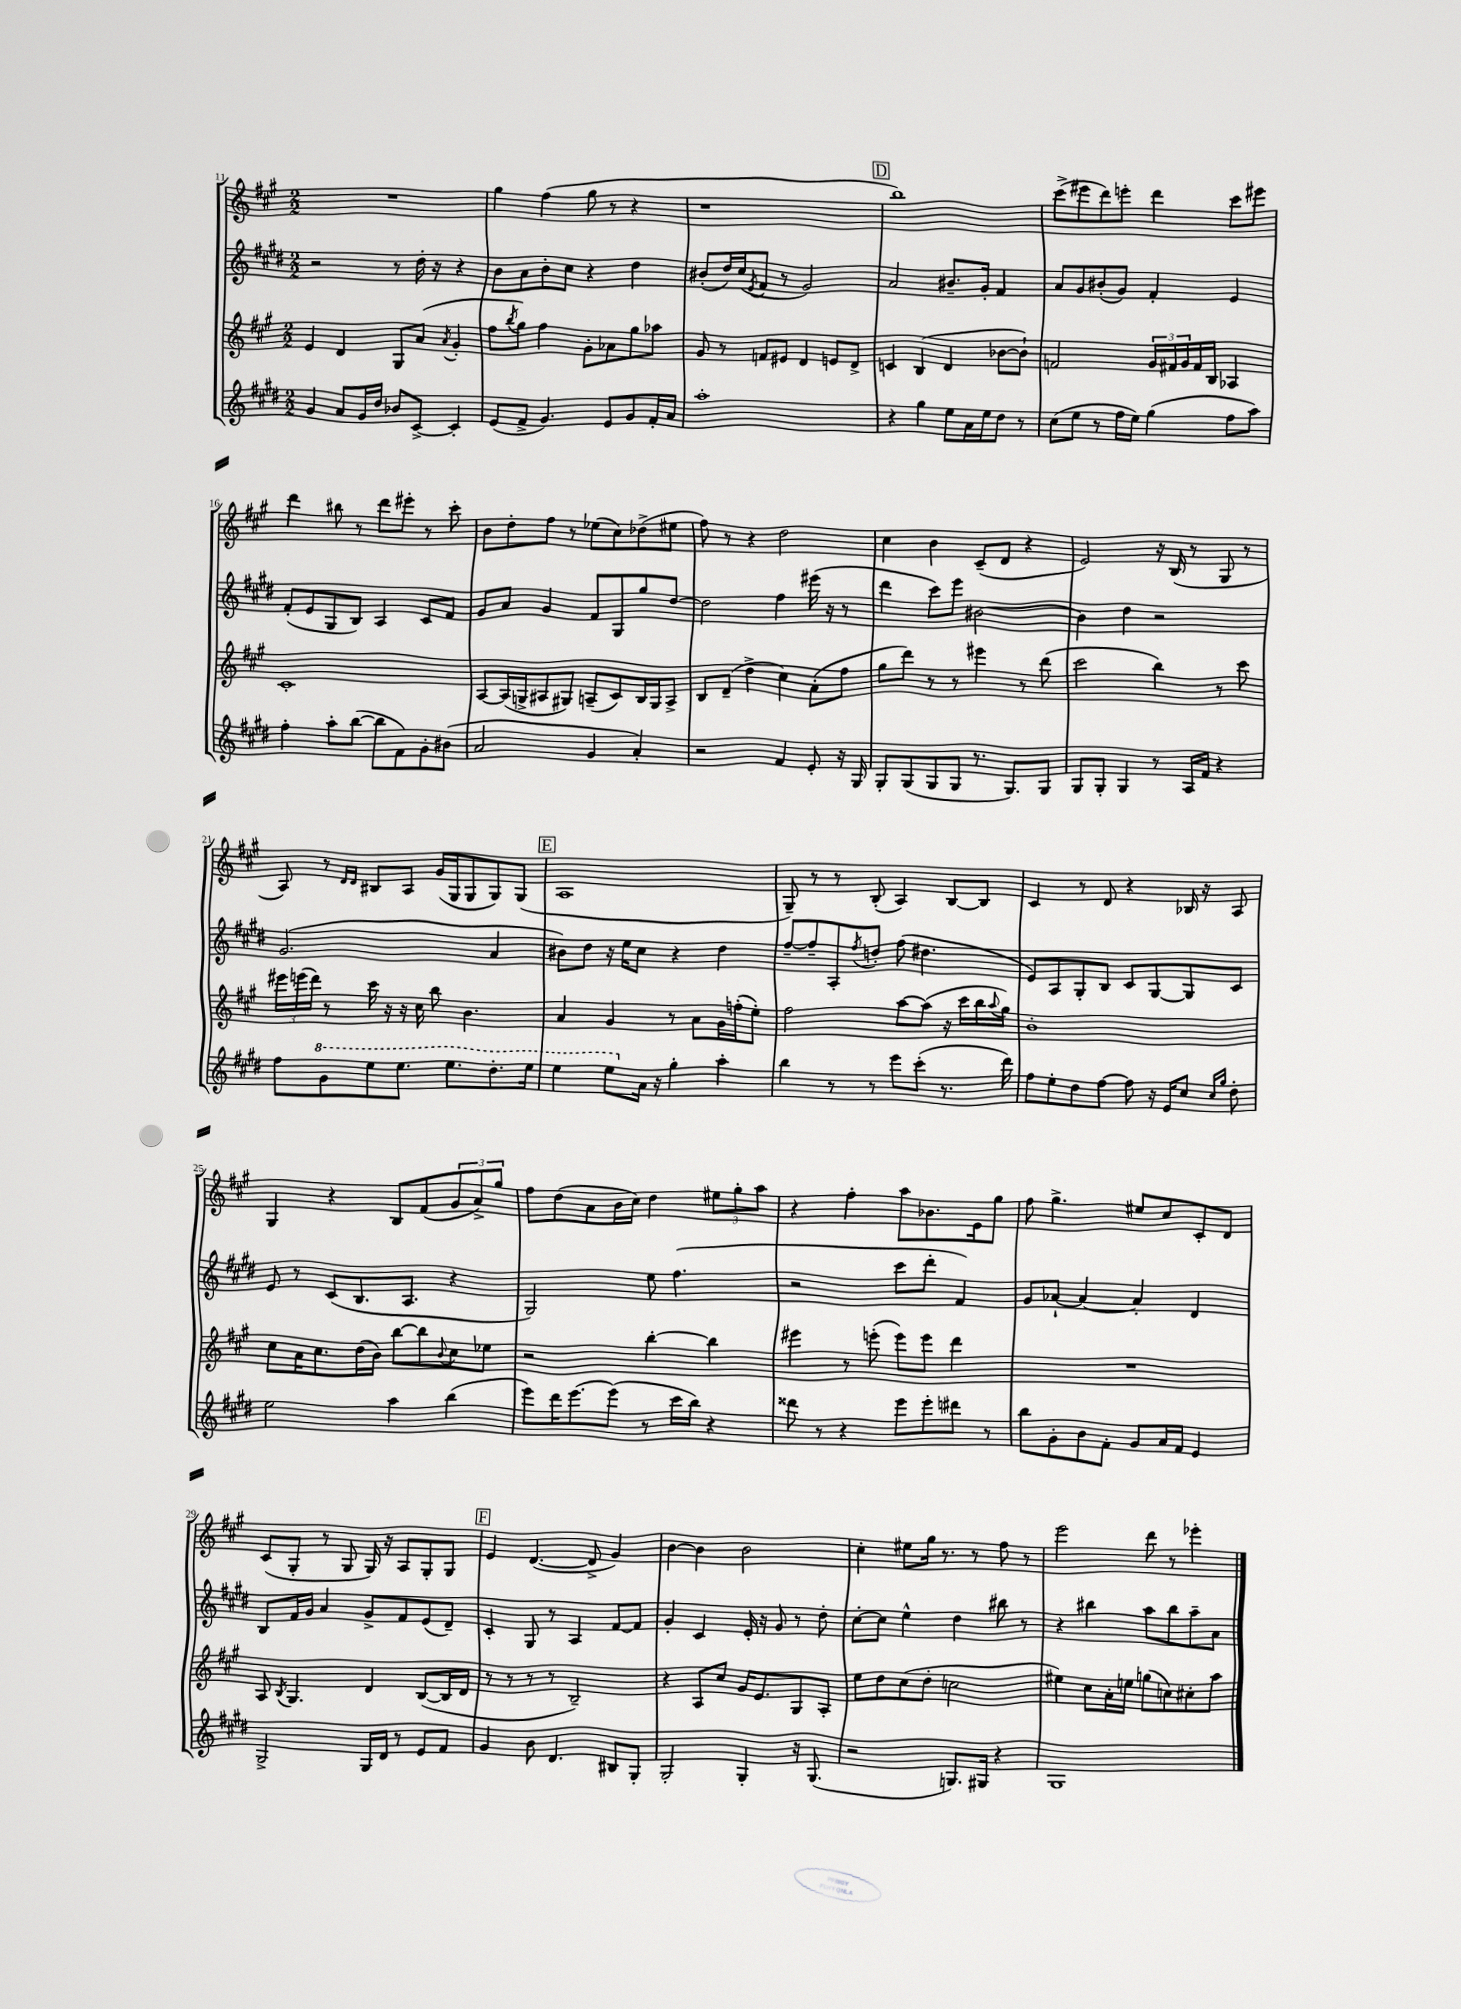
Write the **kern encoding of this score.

**kern	**kern	**kern	**kern
*part4	*part3	*part2	*part1
*staff4	*staff3	*staff2	*staff1
*clefG2	*clefG2	*clefG2	*clefG2
*k[f#c#g#d#]	*k[f#c#g#]	*k[f#c#g#d#]	*k[f#c#g#]
*M2/2	*M2/2	*M2/2	*M2/2
=11	=11	=11	=11
4g#/	4e/	2r	1r
8a/L	4d/	.	.
16g#/L	.	.	.
16dd#/JJ	.	.	.
8b-X/L	8G#/L	8r	.
[8c#^/J	(8a/J	16dd#'\	.
.	.	16r	.
.	8qa/	.	.
4c#'/]	4g#'/	4r	.
=12	=12	=12	=12
(8e/L	8ff#\L	8b\L	4gg#\
.	8qbb/	.	.
8f#^/J	8gg#\J)	8a\	.
4.g#/)	4ff#\	8b'\	(4ff#\
.	.	8cc#\J	.
.	8g#'\L	4r	8gg#\
8e/L	8a-X\	.	8r
8g#/	8gg#\	4dd#\	4r
16f#'/L	8aa-X\J	.	.
16a/JJ	.	.	.
=13	=13	=13	=13
1aa'	8g#/	(8b#X'/L	1r
.	8r	16dd#/L)	.
.	.	(16cc#/J	.
.	.	8qe/	.
.	8fn/L	8f#/J	.
.	8e#X/J	8r	.
.	4d/	2g#/)	.
.	8en/L	.	.
.	8d^/J	.	.
!!LO:REH:place=s1:t=D
=14	=14	=14	=14
4r	4cn/	2a/	1bb)
4gg#\	(4B/	.	.
8ee\L	4d/	8.b#X~/L	.
16a\L	.	.	.
16ee\J	.	16g#'/Jk	.
8dd#\J	[8b-X\L	4f#/	.
8r	8b-`\J])	.	.
=15	=15	=15	=15
(8cc#\L	2fn/	8a/L	(8ccc#^\L
8ee\J	.	8g#/	8eee#X\
8r	.	(8b#X'/	8ddd\)
16ff#\LL	.	8g#/J)	8eeen'\J
16ee\JJ)	.	.	.
(4gg#\	24g#/LL	4f#'/	4ddd\
.	24f#X/	.	.
.	24g#/	.	.
.	16f#/	.	.
.	16B/JJ	.	.
8ff#\L	4A-X/	4e/	8ccc#\L
8aa\J)	.	.	8eee#X\J
!!LO:LB:g=z
=16	=16	=16	=16
4ff#'\	1c#'	(8f#'/L	4ddd\
.	.	8e/	.
8aa'\L	.	8G#/	8bb#X\
([8bb\J	.	8B/J)	8r
8bb\L]	.	4A/	8ddd\L
8f#\)	.	.	8eee#X'\J
8g#'\	.	8c#/L	8r
(8b#X\J	.	8f#/J	8ccc#'\
=17	=17	=17	=17
2a/	[8A/L	8g#/L	8b\L
.	(16A/L]	8a/J	8dd'\
.	16Gn^/J	.	.
.	8A#X/	4g#/	8ff#\J
.	8G#X/J)	.	8r
4g#/	(8An~/L	8f#/L	(8ee-X\L
.	8c#/)	8G#/	8cc#\)
4a'/)	16B/L	8gg#/	(8dd-X^\
.	16G#/J	.	.
.	8A^/J	[8dd#/J	8ee#X\J
=18	=18	=18	=18
2r	8B/L	2dd#\]	8ff#\)
.	(8d~/J	.	8r
.	4dd^\	.	4r
4f#/	4cc#\)	4ff#\	2dd\
8e'/	(8a'\L	(16eee#X\	.
.	.	16r	.
16r	8ff#\J	8r	.
16G#/	.	.	.
=19	=19	=19	=19
8G#'/L	8gg#\L	4ddd#\	4cc#\
(8G#/	8ddd\J)	.	.
8G#/	8r	8ccc#\L)	4b\
8G#/J	8r	8eee\J	.
8.r	4eee#X\	[2b#X\	(8c#~/L
.	.	.	8d/J
8.G#/L)	.	.	.
.	8r	.	4r
8G#/J	(8ddd\	.	.
=20	=20	=20	=20
8G#/L	2ccc#\	4b#\]	2e/)
8G#'/J	.	.	.
4G#/	.	4dd#\	.
8r	4bb\)	2r	16r
.	.	.	(16B/
16A/LL	.	.	8r
16f#/JJ	.	.	.
4r	8r	.	8G#/
.	8ccc#\	.	8r
!!LO:LB:g=z
=21	=21	=21	=21
8ff#\L	24eee#X\LL	(2.g#/	8A/)
.	(24eeen\	.	.
.	24ddd\JJ)	.	.
*8va	*	*	*
8gg#\	8r	.	8r
.	.	.	16qqd/LL
.	.	.	16qqd/JJ
8eee\	16ccc#\	.	8B#X/L
.	16r	.	.
8.eee\J	16r	.	8A/J
.	16cc#\	.	.
.	8bb\	.	(16g#/LL
8.eee\L	.	.	16G#/J
.	4.b\	.	8G#/
8.ddd#'\	.	4a/	8G#/)
.	.	.	(8G#/J
16eee\Jk	.	.	.
!!LO:REH:place=s1:t=E
=22	=22	=22	=22
4eee\	4a/	8b#X\L)	1A
.	.	8dd#\J	.
8eee\L	4g#/	16r	.
.	.	16ee\KL	.
*X8va	*	*	*
16a\Jk	.	8cc#\J	.
16r	.	.	.
4gg#'\	8r	4r	.
.	8a\L	.	.
4aa'\	16g#\L	4dd#\	.
.	(16ffn'\J	.	.
.	8ee'\J)	.	.
=23	=23	=23	=23
4bb\	2ff#\	[8ff#~/L	8G#~/)
.	.	8ff#~/]	8r
8r	.	8A'/	8r
.	.	8qff#/	.
8r	.	8ddn'/J	(8B'/
8eee\L	[8aa\L	(8ff#\	4A/)
(8ccc#'\J	(8aa\J]	4.dd#X\	.
8.r	16r	.	[8B/L
.	16ccc#\LL	.	.
.	16bb\	.	8B/J]
.	8qqaa/	.	.
16ddd#\)	16gg#\JJ)	.	.
=24	=24	=24	=24
8ff#\L	1b'	8e/L)	4c#/
8ee'\	.	8A/	.
8dd#\	.	8G#'/	8r
[8ff#\J	.	8B/J	8d/
8ff#\]	.	8c#/L	4r
16r	.	[8G#/	.
16e/KL	.	.	.
8cc#/J	.	8G#/]	16B-X/
.	.	.	16r
16qqcc#/LL	.	.	.
16qqgg#/JJ	.	.	.
8dd#'\	.	8c#/J	8A/
!!LO:LB:g=z
=25	=25	=25	=25
2ee\	8cc#\L	8e/	4G#/
.	16a\K	8r	.
.	8.cc#\	.	.
.	.	(8c#/L	4r
.	(16dd\L	8.B/	.
.	16b\JJ)	.	.
4aa\	[8bb\L	.	8B/L
.	.	8.A/J	.
.	8bb\]	.	(8f#/
.	8qqb/	.	.
(4bb\	8cc#\	4r	12g#/
.	.	.	12a^/)
.	8ee-X\J	.	.
.	.	.	12gg#/J
=26	=26	=26	=26
8eee\L)	2r	2G#/)	8ff#\L
16ddd#\K	.	.	(8dd\
[8.eee\	.	.	.
.	.	.	8a\
(8eee\J]	.	.	16b\L
.	.	.	16cc#\JJ)
8r	[4bb'\	8ee\	4dd\
16ccc#\LL	.	(4.ff#\	.
16bb\JJ)	.	.	.
4r	4bb\]	.	12ee#X\L
.	.	.	12gg#'\
.	.	.	12aa\J
=27	=27	=27	=27
8ddd##X\	4eee#X\	2r	4r
8r	.	.	.
4r	8r	.	4ff#'\
.	(8eeen'\	.	.
8eee\L	8eee\L)	8ccc#\L	8aa\L
8eee'\	8eee\J	8ddd#'\J	8.b-X\
8ddd#X\J	4ddd\	4f#/)	.
.	.	.	16e\k
8r	.	.	8gg#\J
=28	=28	=28	=28
8bb\L	1r	8g#/L	8ff#\
8g#'\	.	[8a-X`/J	4.gg#^\
8b\	.	4a-/_	.
8f#'\J	.	.	.
8g#/L	.	4a-'/]	8ee#X/L
16a/L	.	.	8cc#/
16f#/JJ	.	.	.
4e/	.	4d#/	8c#'/
.	.	.	8d/J
!!LO:LB:g=z
=29	=29	=29	=29
2G#^/	8A/	8B/L	(8c#/L
.	8qB/	.	.
.	4.G#/	16f#/L	8G#'/J
.	.	16g#/JJ	.
.	.	4a/	8r
.	.	.	8G#/
16G#/LL	4d/	8g#^/L	16G#/)
16d#/JJ	.	.	16r
8r	.	8f#/	8A/L
8e/L	([8B/L	(8e/	8G#'/
8f#/J	16B/L]	8d#~/J)	8G#/J
.	16d/JJ	.	.
!!LO:REH:place=s1:t=F
=30	=30	=30	=30
4g#/	8r	4c#'/	4e/
.	8r	.	.
8b\	8r	8G#/	([4.d/
4.d#/	8r	8r	.
.	2B~/)	4A/	.
.	.	.	8d^/]
8B#X/L	.	[8f#/L	4g#/)
8G#'/J	.	8f#/J]	.
=31	=31	=31	=31
2G#'/	4r	4g#'/	[4b\
.	8A/L	4c#/	4b\]
.	8cc#/J	.	.
4G#'/	16g#/KL	16e'/	2b\
.	8.e/	16r	.
.	.	8g#/	.
16r	8G#/	8r	.
(8.G#/	.	.	.
.	8A'/J	8dd#'\	.
=32	=32	=32	=32
2r	8ee\L	[8cc#'\L	4cc#'\
.	8dd\	8cc#\J]	.
.	(8cc#\	4ee^^\	8ee#X\L
.	8dd'\J	.	16gg#\Jk
.	.	.	8.r
8.Gn/L)	2ccn\	4dd#\	.
.	.	.	8r
16G#X/Jk	.	.	.
4r	.	8bb#X\	8ff#\
.	.	8r	8r
=33	=33	=33	=33
1G#	4ee#X\)	4r	2eee\
.	8cc#\L	4bb#X\	.
.	16a'\L	.	.
.	16een\JJ	.	.
.	(8ggn\L	8aa\L	8ddd\
.	8ccn\)	8bb#\	8r
.	8cc#X'\	8aa~\	4eee-X'\
.	8aa\J	8a\J	.
==	==	==	==
*-	*-	*-	*-
